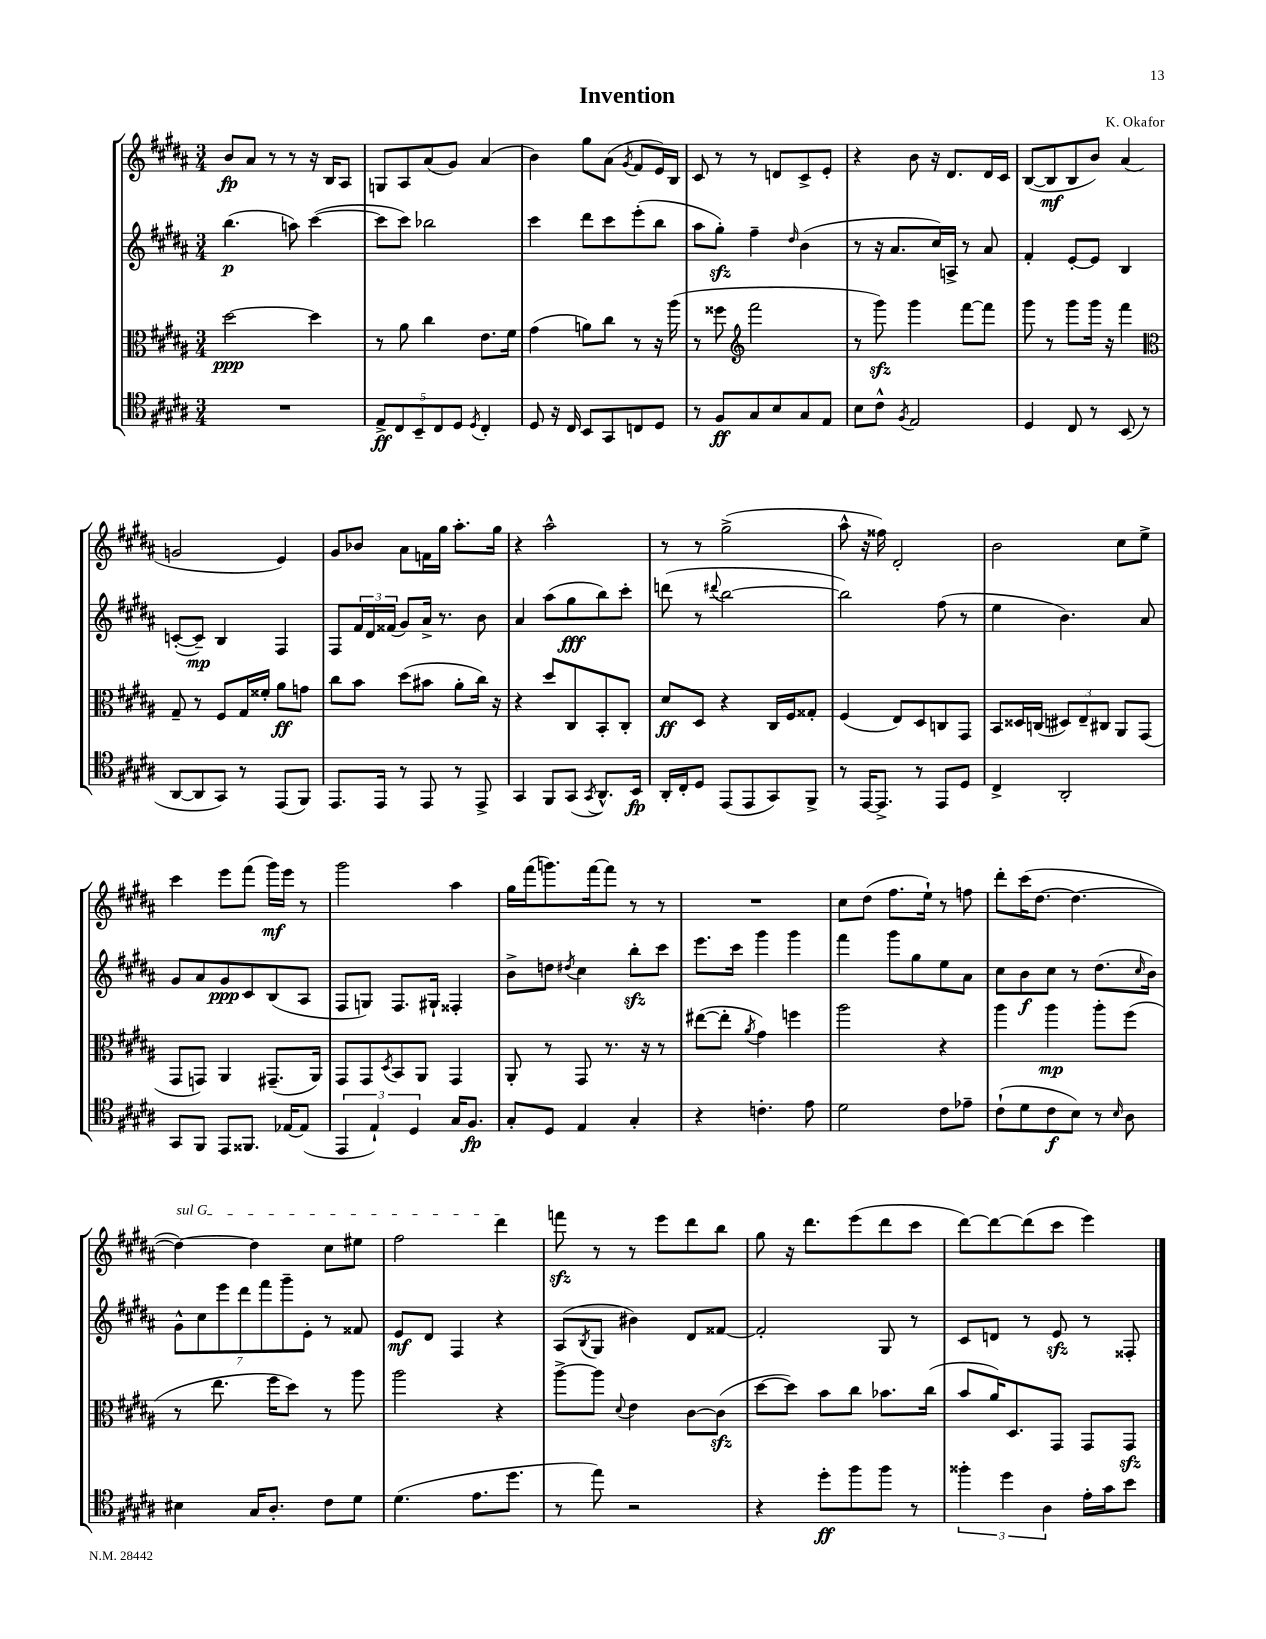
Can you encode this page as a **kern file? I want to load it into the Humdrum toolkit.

**kern	**kern	**kern	**kern
*staff4	*staff3	*staff2	*staff1
*clefC4	*clefC3	*clefG2	*clefG2
*k[f#c#g#d#a#]	*k[f#c#g#d#a#]	*k[f#c#g#d#a#]	*k[f#c#g#d#a#]
*M3/4	*M3/4	*M3/4	*M3/4
2.r	[2dd#	(4.bb	8b
.	.	.	8a#
.	.	.	8r
.	.	8aa)	8r
.	4dd#]	([4ccc#	16r
.	.	.	16B
.	.	.	8A#
=	=	=	=
10E^	8r	8ccc#]	8G
10C#	.	.	.
.	8a#	8ccc#)	8A#
10BB~	.	.	.
.	4cc#	2bb-	(8a#
10C#	.	.	.
.	.	.	8g#)
10D#	.	.	.
8qD#	.	.	.
4C#'	8.e	.	(4a#
.	16f#	.	.
=	=	=	=
8D#	(4g#	4ccc#	4b)
16r	.	.	.
16C#	.	.	.
8BB	8a)	8ddd#	8gg#
8GG#	8cc#	8ccc#	(8a#
.	.	.	8qg#
8C	8r	(8eee'	8f#
8D#	16r	8bb	16e)
.	(16aa#	.	16B
=	=	=	=
8r	8r	8aa#	8c#
8F#	8ff##	8gg#')	8r
*	*clefG2	*	*
8G#	2fff#	4ff#~	8r
8B	.	.	8d
.	.	16qqdd#	.
8G#	.	(4b	8c#^
8E	.	.	8e'
=	=	=	=
8B	8r	8r	4r
8c#^^	8ggg#)	16r	.
.	.	8.a#	.
8qF#	.	.	.
2E	4ggg#	.	8b
.	.	16cc#)	16r
.	.	16A^	8.d#
.	[8fff#	8r	.
.	8fff#]	8a#	16d#
.	.	.	16c#
=	=	=	=
4D#	8ggg#	4f#'	([8B
.	8r	.	8B]
8C#	8ggg#	[8e'	8B
8r	16ggg#	8e]	8b)
.	16r	.	.
(8BB	4fff#	4B	(4a#
8r	.	.	.
=	=	=	=
*	*clefC3	*	*
[8AA#	8G#~	([8c'	2g
8AA#]	8r	8c~])	.
8GG#)	8F#	4B	.
8r	16G#	.	.
.	16f##'	.	.
(8EE	8a#	4F#	4e)
8FF#)	8g	.	.
=	=	=	=
8.EE	8cc#	8F#	8g#
.	8b	24f#	8b-
.	.	24d#	.
16EE	.	.	.
.	.	(24f##	.
8r	(8dd#	8g#)	8a#
8EE	8b#	16a#^	16f
.	.	8.r	16gg#
8r	8a#'	.	8.aa#'
8EE^	16cc#)	8b	.
.	16r	.	16gg#
=	=	=	=
4GG#	4r	4a#	4r
8FF#	8dd#	(8aa#	2aa#^^
(8GG#	8C#	8gg#	.
8qGG#	.	.	.
8.AA#^^)	8BB'	8bb)	.
.	8C#'	8ccc#'	.
16BB	.	.	.
=	=	=	=
16AA#'	8d#	(8ddd	8r
16C#'	.	.	.
8D#	8D#	8r	8r
.	.	8qqddd#	.
(8EE	4r	[2bb	(2gg#^
8EE	.	.	.
8GG#)	16C#	.	.
.	16F#	.	.
8FF#^	8G##'	.	.
=	=	=	=
8r	(4F#	2bb])	8aa#^^
[16EE	.	.	16r
8.EE^]	.	.	16ff##)
.	8E)	.	2d#'
8r	8D#	.	.
8EE	8C	(8ff#	.
8D#	8GG#	8r	.
=	=	=	=
4C#^	8BB	4ee	2b
.	16D##	.	.
.	(16C	.	.
2AA#'	12D#)	4.b)	.
.	12E~	.	.
.	12C#	.	.
.	8AA#	.	8cc#
.	(8GG#	8a#	8ee^
=	=	=	=
8GG#	8GG#	8g#	4ccc#
8FF#	8GG)	8a#	.
8EE	4AA#	8g#	8eee
8.FF##	.	8c#	(8fff#
.	(8.GG#~	(8B	16ggg#)
[16E-	.	.	16eee
(8E-]	.	8A#	8r
.	16AA#)	.	.
=	=	=	=
6EE	8GG#	8F#	2ggg#
.	8GG#	8G)	.
6E`)	.	.	.
.	8qD#	.	.
.	8BB	8.F#	.
6D#	.	.	.
.	8AA#	.	.
.	.	16G#`	.
16G#	4GG#	4F##'	4aa#
8.F#	.	.	.
=	=	=	=
8G#'	8AA#'	8b^	16gg#
.	.	.	(16fff#
8D#	8r	8dd	8.ggg)
.	.	8qdd#	.
4E	8GG#	4cc#	.
.	.	.	[16fff#
.	8.r	.	8fff#]
4G#'	.	8bb'	8r
.	16r	.	.
.	8r	8ccc#	8r
=	=	=	=
4r	([8ee#	8.eee	2.r
.	8ee#']	.	.
.	.	16ccc#	.
.	8qa#	.	.
4.c'	4g#)	4ggg#	.
.	4ff	4ggg#	.
8e	.	.	.
=	=	=	=
2d#	2aa#	4fff#	8cc#
.	.	.	(8dd#
.	.	8ggg#	8.ff#
.	.	8gg#	.
.	.	.	16ee`)
8c#	4r	8ee	8r
8e-~	.	8a#	8ff
=	=	=	=
(8c#`	4aa#	8cc#	8ddd#'
8d#	.	8b	(16ccc#
.	.	.	[8.dd#
8c#	4aa#	8cc#	.
8B)	.	8r	4.dd#_
8r	8aa#'	(8.dd#	.
16qqB	.	.	.
8A#	(8ff#	.	.
.	.	16qqcc#	.
.	.	16b)	.
=	=	=	=
4B#	8r	14g#^^	4dd#_)
.	.	14cc#	.
.	8.ee	.	.
.	.	14eee	.
.	.	14ddd#	.
16G#	.	.	4dd#]
.	.	14fff#	.
8.A#'	16ff#	.	.
.	.	14ggg#~	.
.	8dd#)	.	.
.	.	14e'	.
8c#	8r	8r	8cc#
8d#	8aa#	8f##	8ee#
=	=	=	=
(4.d#	2aa#	8e	2ff#
.	.	8d#	.
.	.	4F#	.
8.e	.	.	.
.	4r	4r	4ddd#
8.dd#	.	.	.
=	=	=	=
8r	[8aa#^	(8A#	8fff
.	.	8qB	.
8ee)	8aa#]	8G#	8r
.	8qqd#	.	.
2r	4e	4b#)	8r
.	.	.	8eee
.	[8c#	8d#	8ddd#
.	(8c#]	[8f##	8bb
=	=	=	=
4r	[8dd#	2f##']	8gg#
.	8dd#])	.	16r
.	.	.	8.ddd#
8dd#'	8b	.	.
8ff#	8cc#	.	(8eee
8ff#	8.b-	8G#	8ddd#
8r	.	8r	8ccc#
.	(16cc#	.	.
=	=	=	=
6ff##'	8b	8c#	[8ddd#)
.	16a#)	8d	8ddd#_
6dd#	.	.	.
.	8.D#	.	.
.	.	8r	(8ddd#]
6A#	.	.	.
.	8GG#	8e	8ccc#
16e'	8GG#	8r	4eee)
16g#	.	.	.
8b	8GG#	8F##'	.
==	==	==	==
*-	*-	*-	*-
